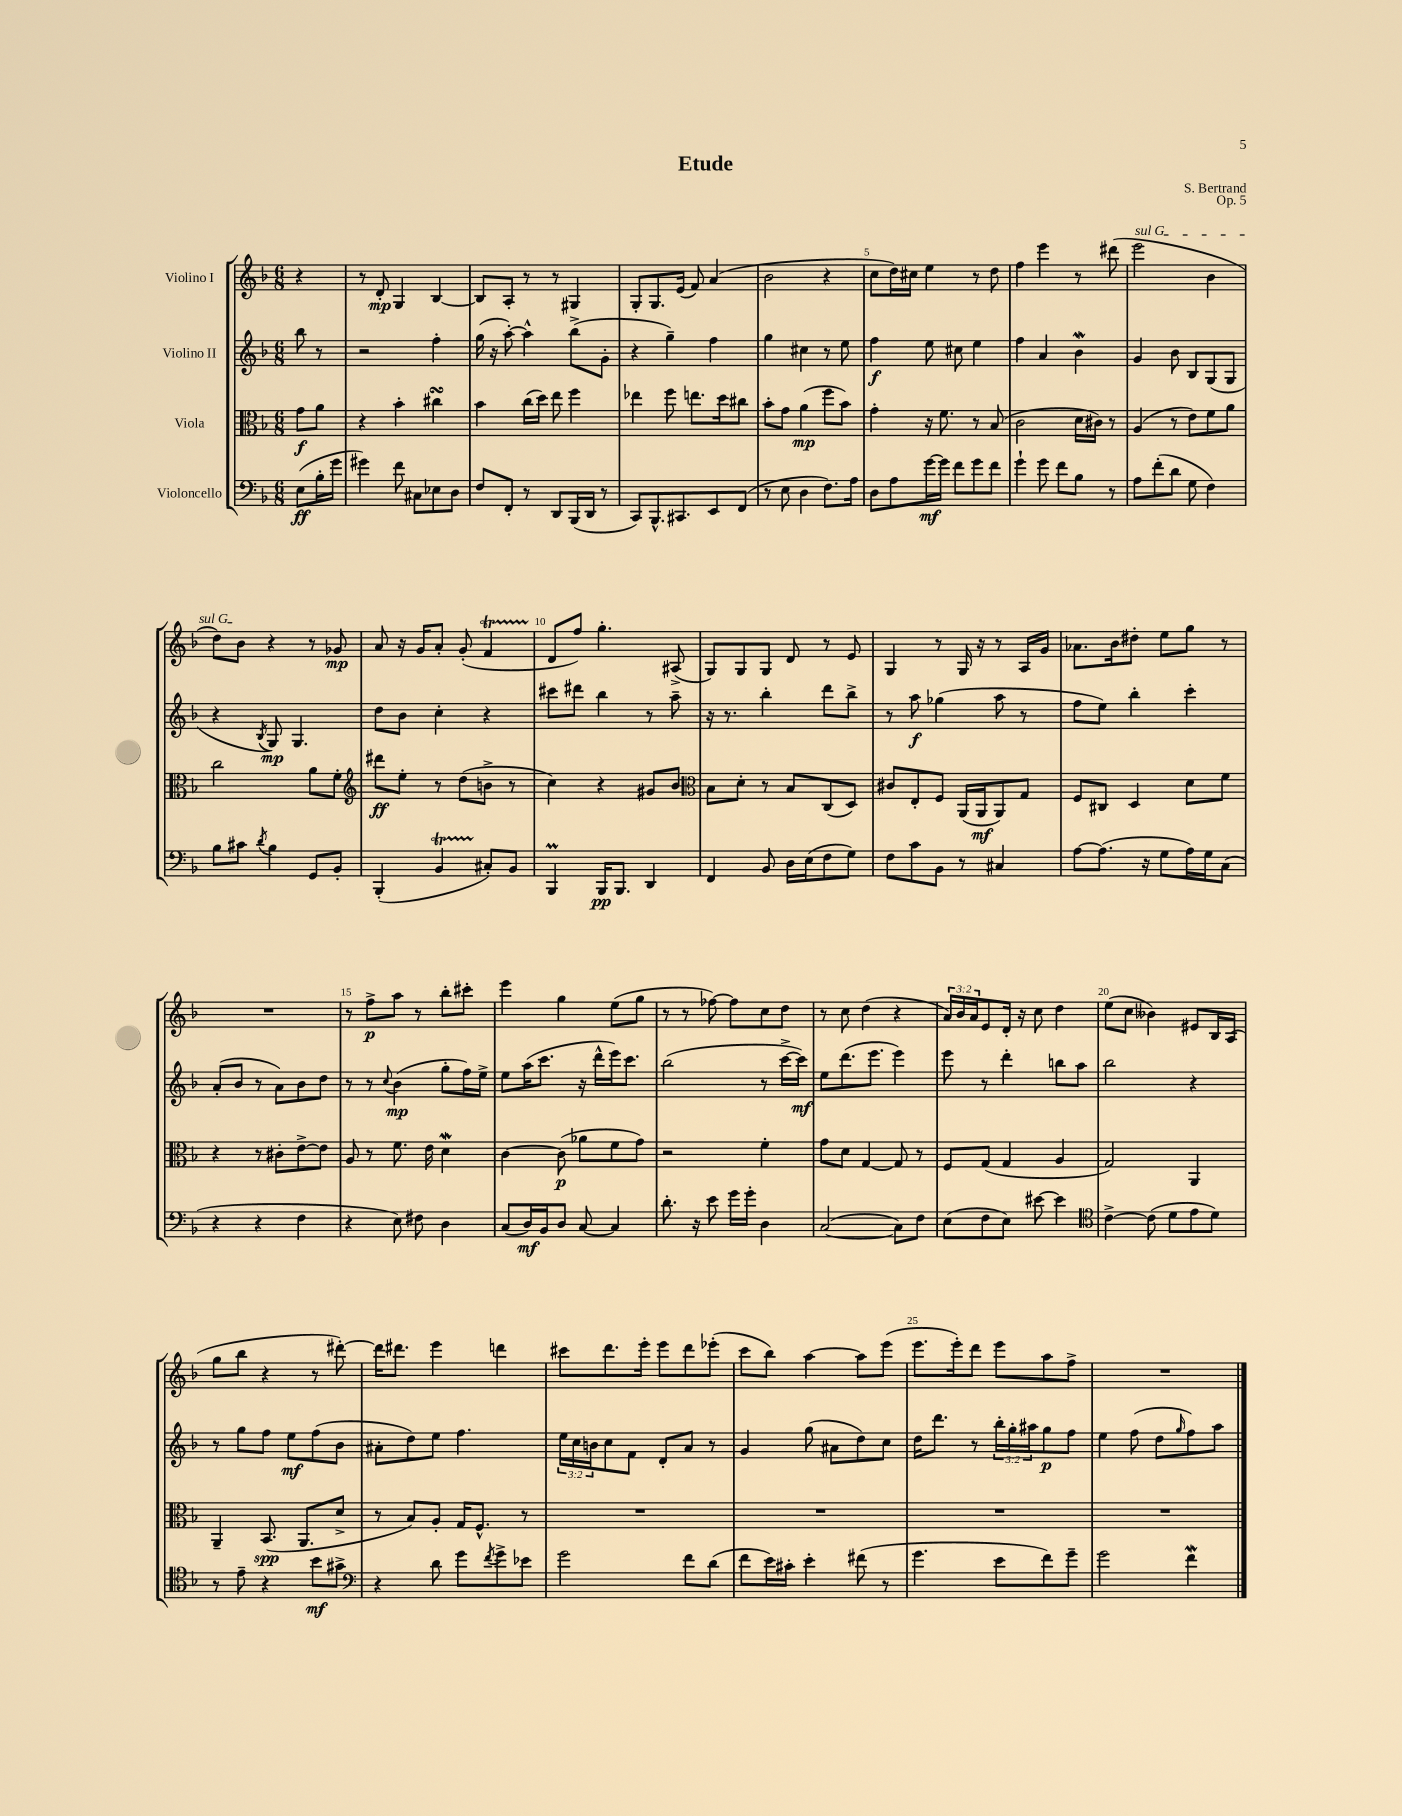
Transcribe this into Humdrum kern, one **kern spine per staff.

**kern	**kern	**kern	**kern
*staff4	*staff3	*staff2	*staff1
*clefF4	*clefC3	*clefG2	*clefG2
*k[b-]	*k[b-]	*k[b-]	*k[b-]
*M6/8	*M6/8	*M6/8	*M6/8
(8E	8g	8bb-	4r
16B-'	8a	8r	.
16g	.	.	.
=	=	=	=
4g#)	4r	2r	8r
.	.	.	8d'
8f	4b-'	.	4G
8C#	.	.	.
8E-	4cc#	4ff'	[4B-
8D	.	.	.
=	=	=	=
8F	4b-	(16gg	8B-]
.	.	16r	.
8FF'	.	[8aa')	8A'
8r	(16cc	4aa^^]	8r
.	16dd)	.	.
8DD	8ee	.	8r
(16BBB-	4ff	(8bb-^	4G#
16DD	.	.	.
8r	.	8g'	.
=	=	=	=
8CC)	4ee-	4r	8G'
8.BBB-^^	.	.	8.G
.	8ff	4gg~)	.
8.CC#	.	.	(16e
.	8.ee	.	8f)
8EE	.	4ff	(4a
.	16dd	.	.
(8FF	8cc#	.	.
=	=	=	=
8r	8b-'	4gg	2b-
8E	8g	.	.
4D	(4a	4cc#	.
8.F)	8ff	8r	4r
.	8b-)	8ee	.
16A	.	.	.
=	=	=	=
8D	4g'	4ff	8cc
8A	.	.	16dd)
.	.	.	16cc#
[16g	16r	8ee	4ee
16g]	8.f	.	.
8f	.	8cc#	.
8g	8r	4ee	8r
8f	(8B-	.	8dd
=	=	=	=
4g`	2c	4ff	4ff
8g	.	4a	4eee
8f	.	.	.
8B-	16d	4b-	8r
.	16c#)	.	.
8r	8r	.	(8ddd#
=	=	=	=
8A	(4A	4g	2eee
(8f'	.	.	.
8d	8r	8b-	.
8G	8e)	8B-	.
4F)	8f	(8G	4b-
.	8a	8G	.
=	=	=	=
8B-	2cc	4r	8dd)
8c#	.	.	8b-
8qd	.	8qB-	.
4B-	.	8G)	4r
.	.	4.G	.
8GG	8a	.	8r
8BB-'	8f'	.	8g-
=	=	=	=
*	*clefG2	*	*
(4BBB-'	8ddd#	8dd	8a
.	8ee'	8b-	16r
.	.	.	16g
4BB-	8r	4cc'	8a'
.	(8dd	.	(8g'
8C#')	8b^	4r	4f
8BB-	8r	.	.
=	=	=	=
4BBB-	4cc)	8ccc#	8d
.	.	8ddd#	8ff)
16BBB-	4r	4bb-	4.gg'
8.BBB-	.	.	.
4DD	8g#	8r	.
.	8b-	8aa~	(8A#^
=	=	=	=
*	*clefC3	*	*
4FF	8B-	16r	8G)
.	.	8.r	.
.	8d'	.	8G
8BB-	8r	4bb-'	8G
16D	8B-	.	8d
(16E	.	.	.
8F	(8C	8ddd	8r
8G)	8D)	8bb-^	8e
=	=	=	=
8F	8c#	8r	4G
8c	8E'	8aa	.
8BB-	8F	(4gg-	8r
8r	(16AA	.	16G
.	16AA	.	16r
4C#	8AA)	8aa	8r
.	8G	8r	16A
.	.	.	16g
=	=	=	=
[8A	8F	8ff	8.a-
(8.A]	8C#	8ee)	.
.	.	.	16b-
.	4D	4bb-'	8dd#'
16r	.	.	.
8G	.	.	8ee
16A)	8d	4ccc'	8gg
16G	.	.	.
(8C	8f	.	8r
=	=	=	=
4r	4r	(8a'	2.r
.	.	8b-	.
4r	8r	8r	.
.	8c#'	8a)	.
4F	[8e^	8b-	.
.	8e]	8dd	.
=	=	=	=
4r	8A	8r	8r
.	8r	8r	8ff^
.	.	8qqcc	.
8E)	8.f	(4b-	8aa
8F#	.	.	8r
.	16e	.	.
4D	4d	8gg'	8bb-'
.	.	16ff)	8ccc#'
.	.	16ee^	.
=	=	=	=
(8C	[4c	8ee	4eee
16D)	.	(16aa	.
16BB-	.	8.ccc	.
8D	(8c]	.	4gg
[8C	8a-	16r	.
.	.	16ddd^^	.
4C]	8f	16eee)	(8ee
.	.	8.ccc	.
.	8g)	.	8gg
=	=	=	=
8.d'	2r	(2bb-	8r
.	.	.	8r
16r	.	.	.
8e	.	.	[8ff-)
16g	.	.	8ff-]
16g'	.	.	.
4D	4f'	8r	8cc
.	.	[16ccc^	8dd
.	.	16ccc])	.
=	=	=	=
([2C	8g	8ee	8r
.	8d	(8.ddd	8cc
.	[4G	.	(4dd
.	.	8.eee	.
8C])	8G]	4eee)	4r
8F	8r	.	.
=	=	=	=
(8E	8F	8eee	24a)
.	.	.	24b-
.	.	.	24a
8F	(8G	8r	8e
8E)	4G	4ddd'	16d'
.	.	.	16r
[8e#	.	.	8cc
4e#]	4A	8bb	4dd
.	.	8aa	.
=	=	=	=
*clefC4	*	*	*
[4c^	2G)	2bb-	(8ee
.	.	.	8cc
(8c]	.	.	4b--)
8d	.	.	.
8e	4AA	4r	8e#
8d)	.	.	16B-
.	.	.	(16A
=	=	=	=
8r	4AA~	8r	8gg
8e~	.	8gg	8bb-
4r	(8.BB-	8ff	4r
.	.	8ee	.
.	8.AA	.	.
8b-	.	(8ff	8r
8g#^	8d^	8b-	[8ddd#')
=	=	=	=
*clefF4	*	*	*
4r	8r	8a#'	16ddd#]
.	.	.	8.ddd#
.	8B-)	8dd)	.
8d	8A'	8ee	4eee
8g	16G	4.ff	.
.	8.F^^	.	.
8qf	.	.	.
8g^	.	.	4ddd
8e-	8r	.	.
=	=	=	=
2g	2.r	24ee	8ccc#
.	.	24cc	.
.	.	24b	.
.	.	8cc	8.ddd
.	.	8f	.
.	.	.	16eee'
.	.	8d'	8eee
8f	.	8a	8ddd
(8d	.	8r	(8eee-'
=	=	=	=
8f	2.r	4g	8ccc
16e)	.	.	8bb-)
16c#'	.	.	.
4e'	.	(8gg	[4aa
.	.	8a#	.
(8f#	.	8dd)	8aa]
8r	.	8cc	(8eee
=	=	=	=
4.g	2.r	16dd	8.eee
.	.	8.ddd	.
.	.	.	16eee')
.	.	8r	8ddd
8e	.	24bb-'	8eee
.	.	24gg'	.
.	.	24aa#	.
8f)	.	8gg	8aa
8g~	.	8ff	8ff^
=	=	=	=
2g	2.r	4ee	2.r
.	.	(8ff	.
.	.	8dd	.
.	.	16qqgg	.
4f	.	8ff)	.
.	.	8aa	.
==	==	==	==
*-	*-	*-	*-
